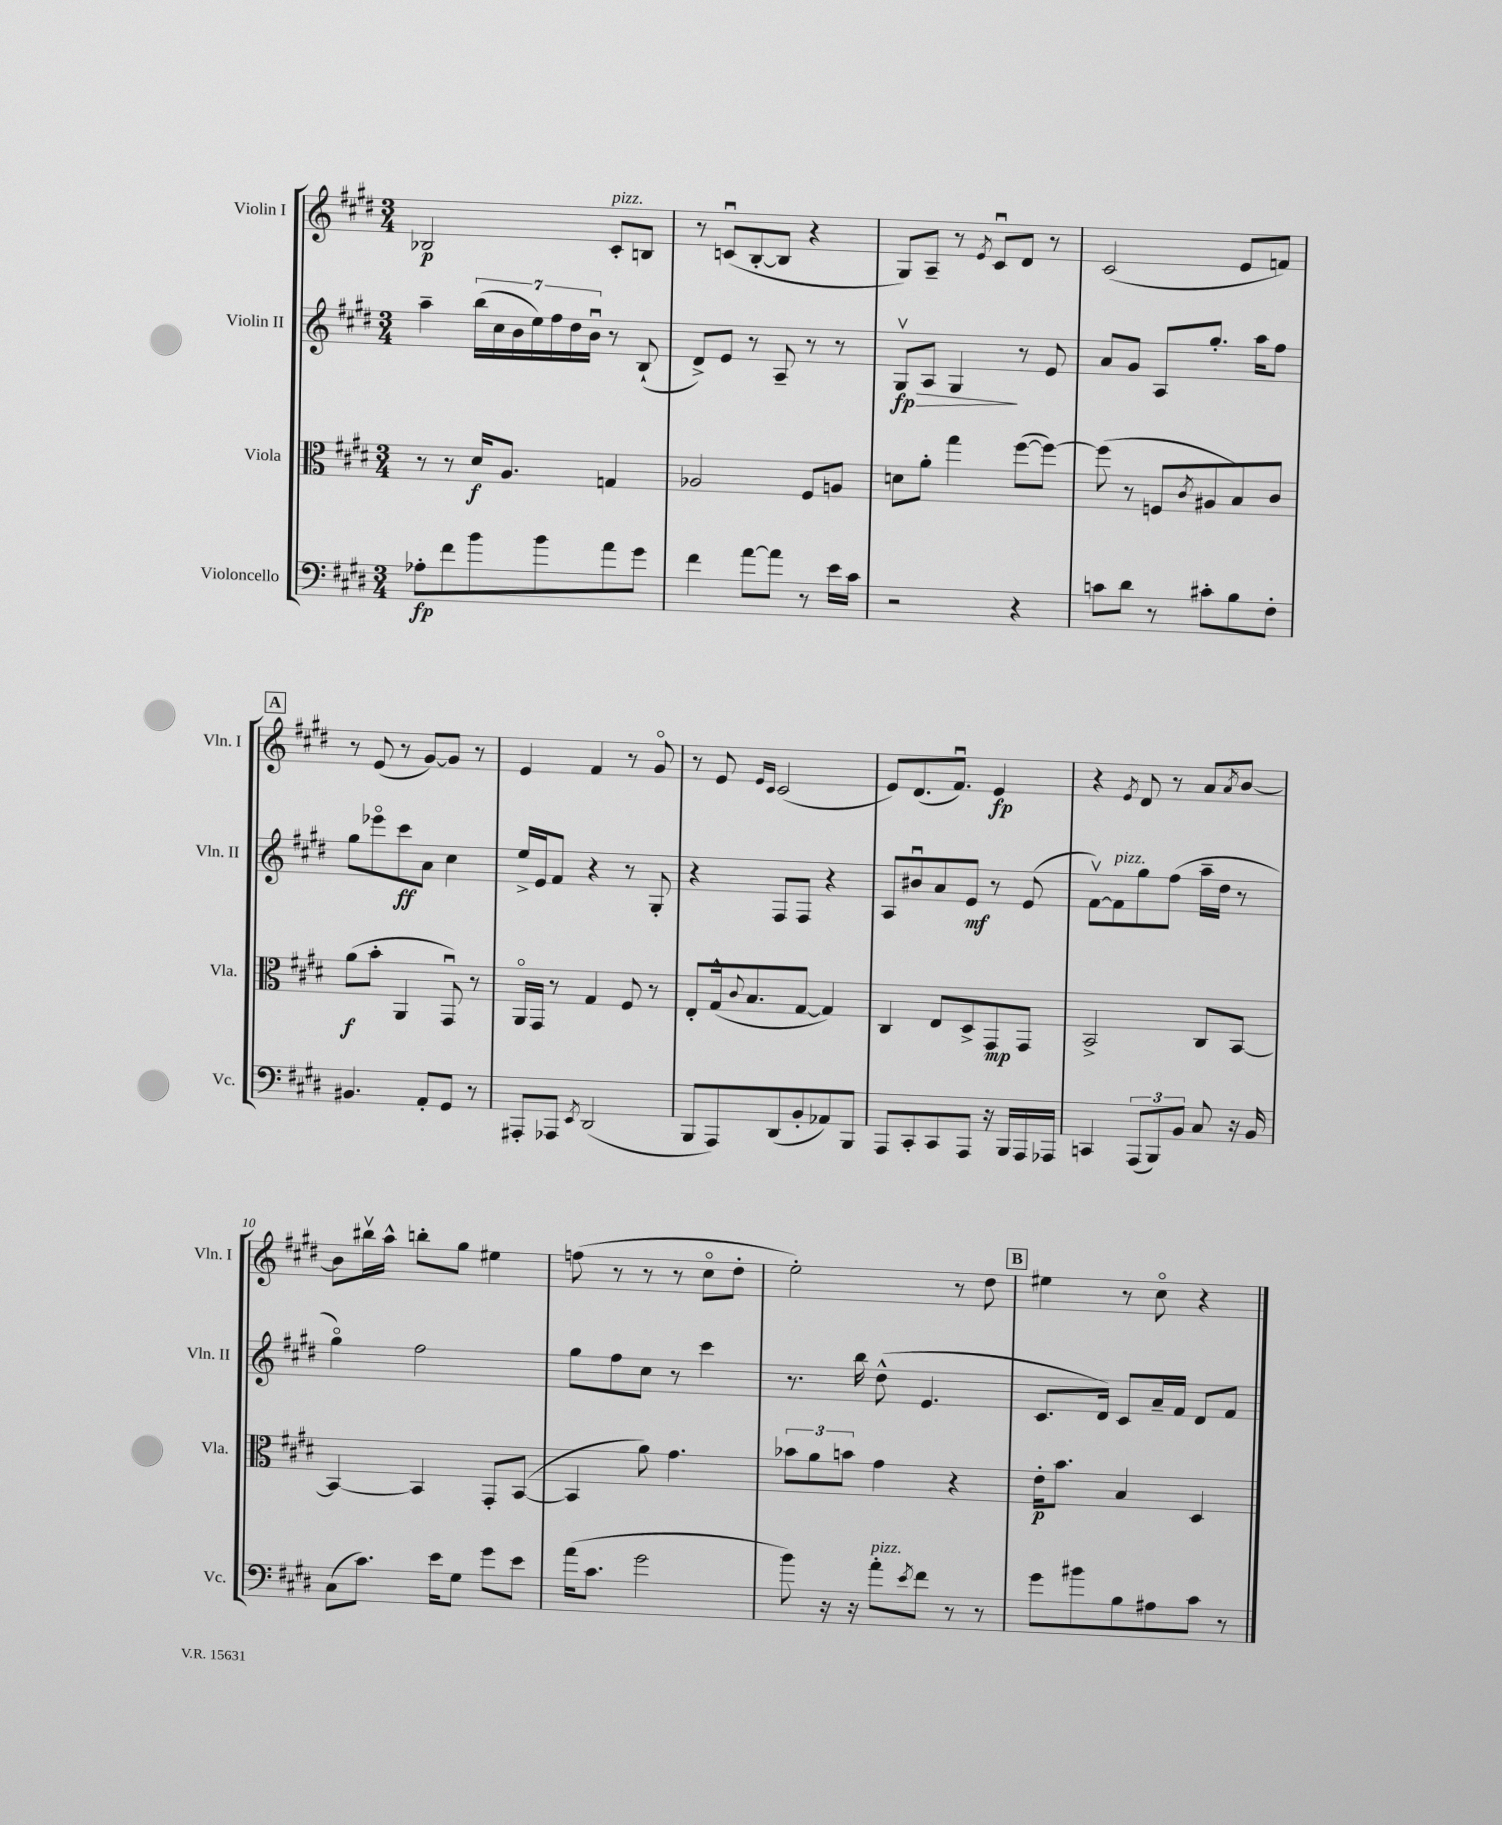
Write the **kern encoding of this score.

**kern	**kern	**kern	**kern
*staff4	*staff3	*staff2	*staff1
*clefF4	*clefC3	*clefG2	*clefG2
*k[f#c#g#d#]	*k[f#c#g#d#]	*k[f#c#g#d#]	*k[f#c#g#d#]
*M3/4	*M3/4	*M3/4	*M3/4
8A-'	8r	4aa~	2B-
8f#	8r	.	.
8b	16d#	(28bb	.
.	.	28cc#	.
.	8.A	.	.
.	.	28b	.
.	.	28ee)	.
8b	.	.	.
.	.	28ff#	.
.	.	28dd#	.
.	.	28bu	.
8a	4G	8r	8c#'
8g#	.	(8B`	8B
=	=	=	=
4f#	2A-	8d#^)	8r
.	.	8e	(8cu
[8a	.	8r	[8B'
8a]	.	8A~	8B]
8r	8F#	8r	4r
16e	8A	8r	.
16c#	.	.	.
=	=	=	=
2r	8d	8G#v	8G#)
.	8a'	8A	8A~
.	4gg#	4G#	8r
.	.	.	8qe
.	.	.	8c#u
4r	([8ff#	8r	8d#
.	8ff#_)	8e	8r
=	=	=	=
8c	(8ff#]	8a	(2c#
8d#	8r	8g#	.
8r	8F	8A	.
.	8qc#	.	.
8c#'	8A#	8.gg#'	.
8B	8B)	.	8e
.	.	16aa	.
8F#'	8c#	8ff#	8f)
=	=	=	=
4.BB#	(8a	8gg#	8r
.	8b'	8eee-o	(8e
.	4AA	8ccc#	8r
8AA'	.	8a	[8g#)
8GG#	8GG#u)	4cc#	8g#]
8r	8r	.	8r
=	=	=	=
8AAA#'	16AAo	16ee^	4e
.	16GG#	16e	.
8AAA-	8r	8f#	.
8qEE	.	.	.
(2DD#	4G#	4r	4f#
.	8F#	8r	8r
.	8r	8G#'	8g#o
=	=	=	=
8BBB	8E'	4r	8r
8AAA)	(16G#^^	.	8e
.	8qqc#	.	.
.	8.B	.	.
.	.	.	16qqe
.	.	.	16qqc#
(8DD#	.	8F#	(2c#
8BB'	[8G#	8F#	.
8AA-)	4G#])	4r	.
8BBB	.	.	.
=	=	=	=
8AAA	4C#	8A	8e)
8CC#'	.	8b#u	(8.d#
8CC#	8E	8a	.
.	.	.	8.f#u)
8AAA	8D#^	8e	.
16r	8GG#	8r	4e
16BBB	.	.	.
16AAA	8GG#	(8e	.
16AAA-	.	.	.
=	=	=	=
4CC	2BB^	[8f#v)	4r
.	.	8f#]	.
.	.	.	8qe
(12AAA	.	8gg#	8d#
12BBB)	.	.	.
.	.	(8ff#	8r
12BB	.	.	.
8C#	8C#	16aa~	8a
.	.	16dd#	.
.	.	.	8qa
16r	[8BB	8r	[8b
16BB	.	.	.
=	=	=	=
(8C#	4BB_	4gg#o)	8b]
8.c#)	.	.	16bb#v
.	.	.	16aa^^
.	4BB]	2ff#	8bb'
16e	.	.	.
8G#	.	.	8gg#
8g#	8GG#'	.	4ee#
8e	([8BB	.	.
=	=	=	=
(16a	4BB]	8gg#	(8ff
8.c#	.	.	.
.	.	8ff#	8r
2g#	8a)	8cc#	8r
.	4.g#	8r	8r
.	.	4ccc#	8cc#o
.	.	.	8dd#'
=	=	=	=
8b)	12b-	8.r	2ee')
.	12a	.	.
16r	.	.	.
.	12b	.	.
16r	.	16bb	.
8a'	4g#	(8dd#^^	.
8qe	.	.	.
8f#	.	4.e	.
8r	4r	.	8r
8r	.	.	8dd#
=	=	=	=
8g#	16e'	8.c#	4ee#
.	8.b	.	.
8b#	.	.	.
.	.	16d#)	.
8B	4B	8c#	8r
8A#	.	16a~	8cc#o
.	.	16f#	.
8c#	4D#	8d#	4r
8r	.	8f#	.
==	==	==	==
*-	*-	*-	*-
